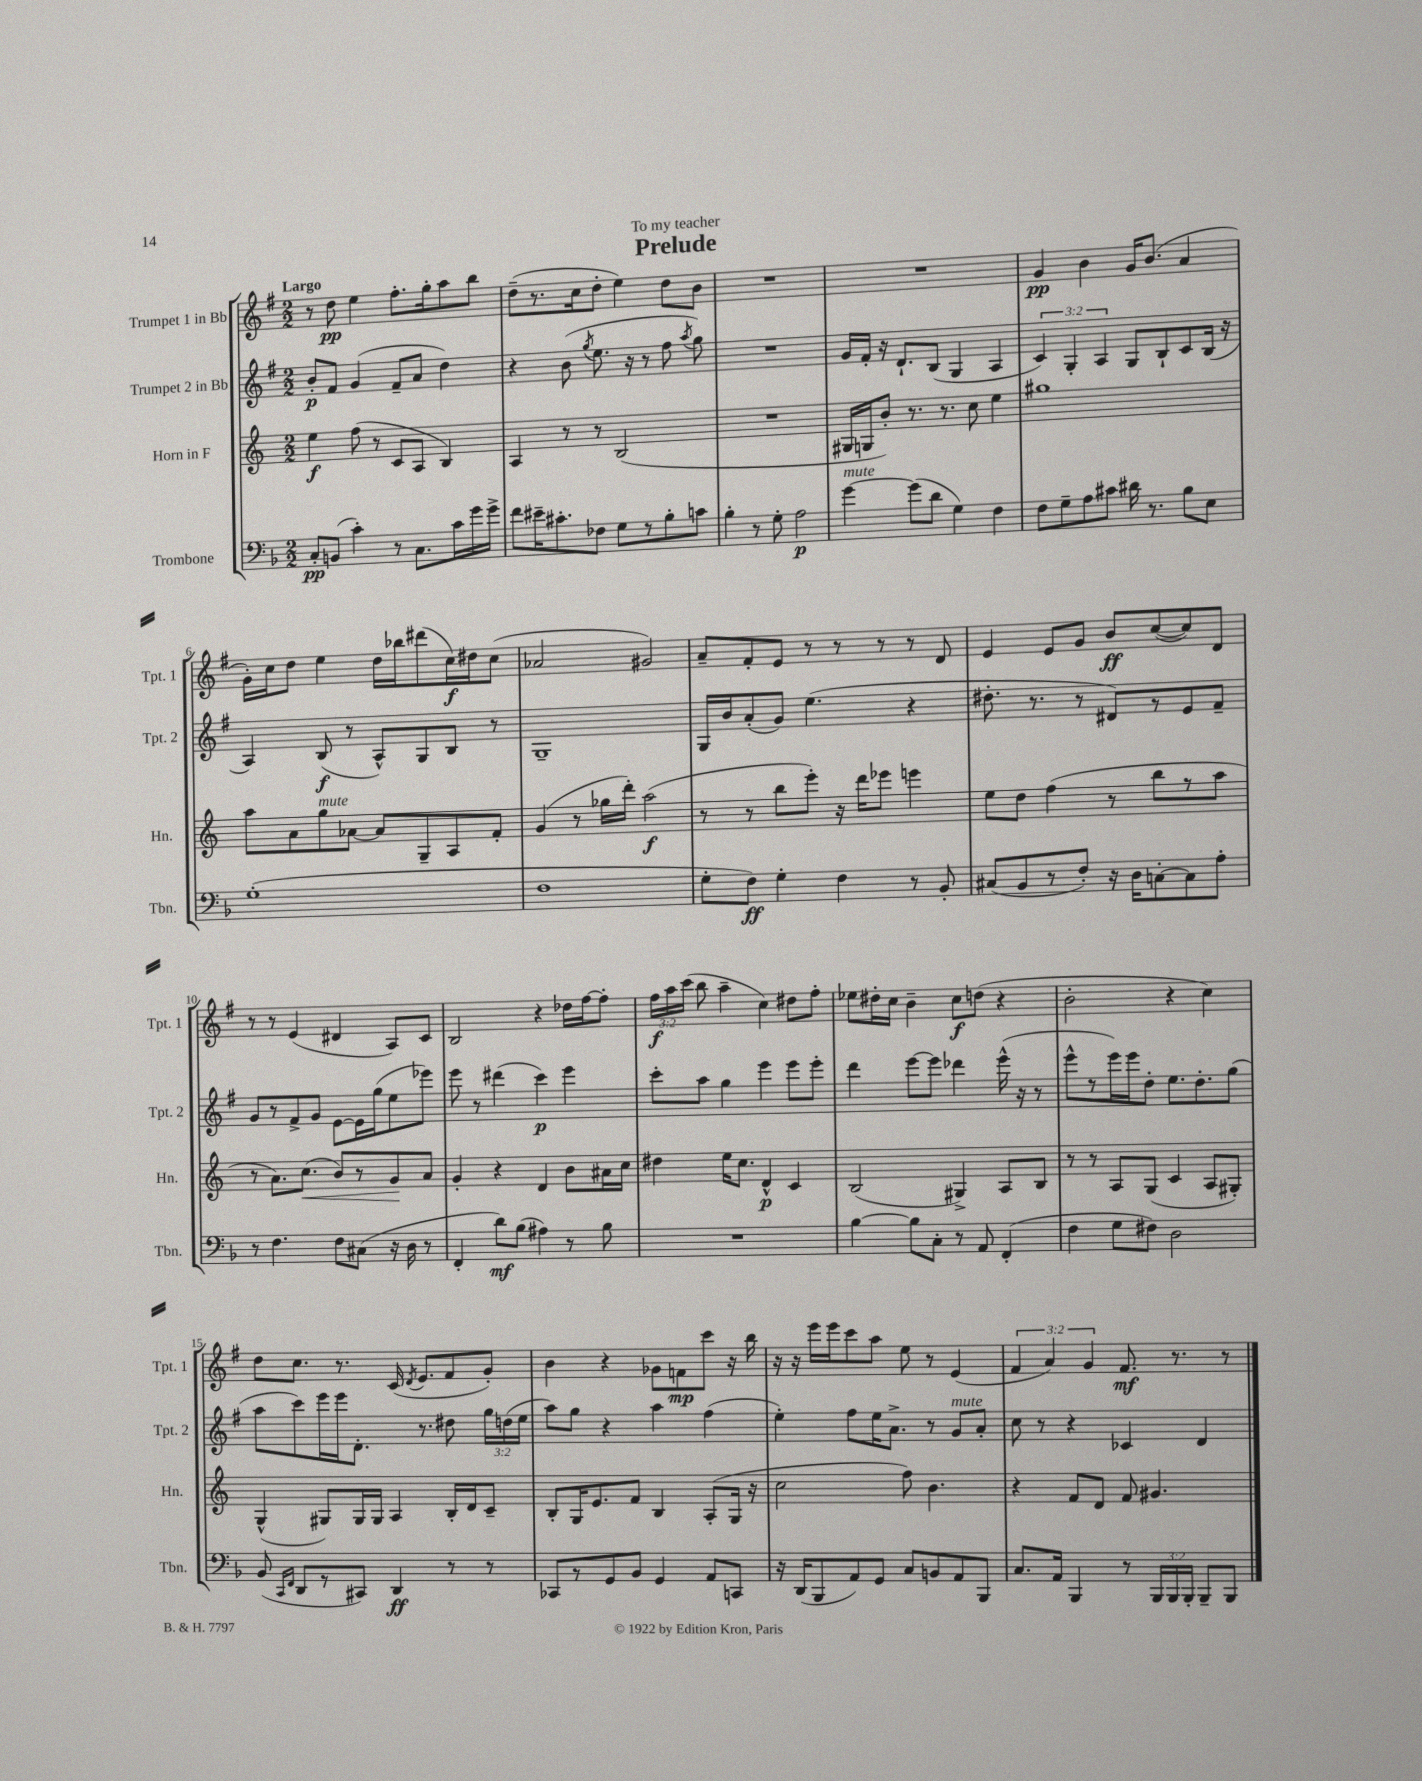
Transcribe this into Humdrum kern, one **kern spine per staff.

**kern	**dynam	**kern	**dynam	**kern	**dynam	**kern	**dynam
*part4	*part4	*part3	*part3	*part2	*part2	*part1	*part1
*staff4	*staff4	*staff3	*staff3	*staff2	*staff2	*staff1	*staff1
*I"Trombone	*	*I"Horn in F	*	*I"Trumpet 2 in Bb	*	*I"Trumpet 1 in Bb	*
*I'Tbn.	*	*I'Hn.	*	*I'Tpt. 2	*	*I'Tpt. 1	*
*clefF4	*	*clefG2	*	*clefG2	*	*clefG2	*
*k[b-]	*	*k[]	*	*k[f#]	*	*k[f#]	*
*M2/2	*	*M2/2	*	*M2/2	*	*M2/2	*
=1	=1	=1	=1	=1	=1	=1	=1
!	!	!	!	!	!	!LO:TX:a:B:t=Largo	!
8C'/L	pp	4ee\	f	8b'/L	p	8r	.
(8BBn/J	.	.	.	8f#/J	.	8dd\	pp
4c'\)	.	(8ff\	.	(4g/	.	4ee\	.
.	.	8r	.	.	.	.	.
8r	.	8c/L	.	8f#~/L	.	8.ff#'\L	.
8.C\L	.	8A/J	.	8a/J	.	.	.
.	.	.	.	.	.	16gg'\k	.
.	.	4B/)	.	4dd\)	.	8aa\	.
16c\L	.	.	.	.	.	.	.
16g\	.	.	.	.	.	8bb\J	.
16g^\JJ	.	.	.	.	.	.	.
=2	=2	=2	=2	=2	=2	=2	=2
8f\L	.	4A/	.	4r	.	(8dd~\L	.
16e#X~\K	.	.	.	.	.	8.r	.
8.c#X'\	.	.	.	.	.	.	.
.	.	8r	.	(8b\	.	.	.
.	.	.	.	.	.	16cc\k	.
.	.	.	.	8qgg/	.	.	.
8F-X\J	.	8r	.	8.ee\	.	8dd'\J	.
8G\L	.	(2B/	.	.	.	4ee\)	.
.	.	.	.	16r	.	.	.
8r	.	.	.	8r	.	.	.
8B-'\	.	.	.	8ff#\	.	8dd\L	.
.	.	.	.	8qaa/	.	.	.
8cn\J	.	.	.	8gg\)	.	8b\J	.
=3	=3	=3	=3	=3	=3	=3	=3
4B-'\	.	1r	.	1r	.	1r	.
8r	.	.	.	.	.	.	.
8G'\	.	.	.	.	.	.	.
2A\	p	.	.	.	.	.	.
=4	=4	=4	=4	=4	=4	=4	=4
!LO:TX:a:i:t=mute	!	!	!	!	!	!	!
[4g\	.	16G#X/LL	.	16g/LL	.	1r	.
.	.	16Gn/J	.	16f#'/JJ	.	.	.
.	.	8b'/J)	.	16r	.	.	.
.	.	.	.	8.d`/L	.	.	.
(8g\L]	.	8.r	.	.	.	.	.
8d\J	.	.	.	(8B/J	.	.	.
.	.	8.r	.	.	.	.	.
4G\)	.	.	.	4G/	.	.	.
.	.	8cc\	.	.	.	.	.
4F\	.	4ee\	.	4A/	.	.	.
=5	=5	=5	=5	=5	=5	=5	=5
8F\L	.	1gg#X	.	6c/)	.	4g/	pp
8G~\	.	.	.	.	.	.	.
.	.	.	.	6G'/	.	.	.
8A\	.	.	.	.	.	4b\	.
.	.	.	.	6A/	.	.	.
8c#X\J	.	.	.	.	.	.	.
16d#X\	.	.	.	8G/L	.	16g/KL	.
8.r	.	.	.	.	.	(8.b/J	.
.	.	.	.	8B`/	.	.	.
8B-\L	.	.	.	8c/	.	4a/	.
8E\J	.	.	.	(16B/Jk	.	.	.
.	.	.	.	16r	.	.	.
!!LO:LB:g=z
=6	=6	=6	=6	=6	=6	=6	=6
(1G'	.	8aa\L	.	4A/)	.	16g'\LL)	.
.	.	.	.	.	.	16cc\J	.
.	.	8a\	.	.	.	8dd\J	.
!	!	!LO:TX:a:i:t=mute	!	!	!	!	!
.	.	8gg\	.	(8B/	f	4ee\	.
.	.	[8a-X\J	.	8r	.	.	.
.	.	8a-/L]	.	8A^^/L)	.	16dd\LL	.
.	.	.	.	.	.	16bb-X\J	.
.	.	8G~/	.	8G/	.	(8ddd#X\	.
.	.	8A/	.	8B/J	.	16cc\L)	f
.	.	.	.	.	.	16dd#X\J	.
.	.	8f'/J	.	8r	.	(8cc\J	.
=7	=7	=7	=7	=7	=7	=7	=7
1F	.	(4g/	.	1G~	.	2a-X/	.
.	.	8r	.	.	.	.	.
.	.	16gg-X\LL	.	.	.	.	.
.	.	16ddd'\JJ)	.	.	.	.	.
.	.	(2aa\	f	.	.	2g#X/)	.
=8	=8	=8	=8	=8	=8	=8	=8
8G'\L	.	8r	.	16G/LL	.	8a~/L	.
.	.	.	.	16b/J	.	.	.
8F\J)	ff	8r	.	(8a'/	.	8f#'/	.
4G'\	.	8bb\L	.	8g/J)	.	8e/J	.
.	.	8eee'\J)	.	(4.ee\	.	8r	.
4F\	.	16r	.	.	.	8r	.
.	.	16ddd\KL	.	.	.	.	.
.	.	8eee-X\J	.	.	.	8r	.
8r	.	4eeen\	.	4r	.	8r	.
8BB-'/	.	.	.	.	.	8d/	.
=9	=9	=9	=9	=9	=9	=9	=9
(8C#X/L	.	8ee\L	.	8.dd#X'\	.	4e/	.
8BB-/	.	8dd\J	.	.	.	.	.
.	.	.	.	8.r	.	.	.
8r	.	(4ff\	.	.	.	8e/L	.
8F'/J)	.	.	.	8r	.	8g/J	.
16r	.	8r	.	8d#X/L)	.	8b/L	ff
16D\KL	.	.	.	.	.	.	.
[8Cn'\	.	8bb\L	.	8r	.	([8cc/	.
8C\]	.	8r	.	8e/	.	8cc/])	.
8A'\J	.	8aa\J	.	8f#~/J	.	8d/J	.
!!LO:LB:g=z
=10	=10	=10	=10	=10	=10	=10	=10
8r	.	8r	.	8g/L	.	8r	.
4.F\	.	8.a\L)	.	8r	.	8r	.
.	.	.	.	8f#^/	.	(4e/	.
!	!	!	!LO:HP:b	!	!	!	!
.	.	(8.cc\J	<	.	.	.	.
.	.	.	.	8g/J	.	.	.
8F\L	.	8b/L)	.	[8e\L	.	4d#X/	.
(8C#X\J	.	8r	.	16e\L]	.	.	.
.	.	.	.	(16gg\J	.	.	.
16r	.	8g/	.	8ee\	.	8A/L)	.
16D\	.	.	.	.	.	.	.
8r	.	8a/J	[	8eee-X\J)	.	8c/J	.
=11	=11	=11	=11	=11	=11	=11	=11
4FF'/	.	4g'/	.	8eee\	.	2B/	.
.	.	.	.	8r	.	.	.
8d\L)	mf	4r	.	(4ddd#X\	.	.	.
(8B-\J	.	.	.	.	.	.	.
4A#X\)	.	4d/	.	4ccc\)	p	4r	.
8r	.	8b\L	.	4eee\	.	16dd-X\LL	.
.	.	.	.	.	.	[16ff#\J	.
8B-\	.	16a#X\L	.	.	.	8ff#'\J]	.
.	.	16cc\JJ	.	.	.	.	.
=12	=12	=12	=12	=12	=12	=12	=12
1r	.	4dd#X\	.	8ccc'\L	.	24ff#\LL	f
.	.	.	.	.	.	24aa\	.
.	.	.	.	.	.	(24ccc\JJ	.
.	.	.	.	8aa\J	.	8bb\	.
.	.	16ee\KL	.	4gg\	.	4aa~\	.
.	.	8.cc\J	.	.	.	.	.
.	.	4d^^/	p	4eee\	.	4cc\)	.
.	.	4c/	.	8eee\L	.	8dd#X\L	.
.	.	.	.	8eee'\J	.	8ff#'\J	.
=13	=13	=13	=13	=13	=13	=13	=13
[4B-\	.	(2B/	.	4ddd\	.	8ee-X\L	.
.	.	.	.	.	.	16dd#X'\L	.
.	.	.	.	.	.	16cc\JJ	.
8B-\L]	.	.	.	[8eee\L	.	4b~\	.
8C'\J	.	.	.	8eee\J]	.	.	.
8r	.	4G#X^/)	.	4ddd-X\	.	8cc\L	f
8AA/	.	.	.	.	.	(8ddn\J	.
(4FF'/	.	8A/L	.	(16eee^^\	.	4r	.
.	.	.	.	16r	.	.	.
.	.	8B/J	.	8r	.	.	.
=14	=14	=14	=14	=14	=14	=14	=14
4F\	.	8r	.	8eee^^\L	.	2b'\	.
.	.	8r	.	8r	.	.	.
8G\L	.	8A/L	.	16eee\L)	.	.	.
.	.	.	.	16eee\J	.	.	.
8F#X\J)	.	(8G/J	.	8dd'\J	.	.	.
2D\	.	4c/	.	8.ee\L	.	4r	.
.	.	.	.	8.dd'\	.	.	.
.	.	8A/L	.	.	.	4cc\)	.
.	.	8G#X'/J)	.	(8gg\J	.	.	.
!!LO:LB:g=z
=15	=15	=15	=15	=15	=15	=15	=15
(8BB-/	.	(4G^^/	.	8aa\L	.	8dd\L	.
16qqCC/LL	.	.	.	.	.	.	.
16qqFF/JJ	.	.	.	.	.	.	.
8DD/L	.	.	.	8ccc\)	.	8.cc\J	.
8r	.	8G#X/L)	.	16eee\L	.	.	.
.	.	.	.	16eee\J	.	8.r	.
8CC#X/J)	.	16G#/L	.	8.d'\J	.	.	.
.	.	16G#/JJ	.	.	.	.	.
4DD/	ff	4A/	.	.	.	(16c/	.
.	.	.	.	.	.	8qd/	.
.	.	.	.	8.r	.	8.e/L	.
8r	.	16B'/LL	.	8dd#X\	.	8f#/	.
.	.	16d/J	.	.	.	.	.
8r	.	8c~/J	.	24gg\LL	.	8g'/J)	.
.	.	.	.	(24ddn\	.	.	.
.	.	.	.	24ee\JJ	.	.	.
=16	=16	=16	=16	=16	=16	=16	=16
8CC-X/L	.	8B'/L	.	8aa\L)	.	4b\	.
8r	.	16G/K	.	8gg\J	.	.	.
.	.	8.e/	.	.	.	.	.
8GG/	.	.	.	4r	.	4r	.
8BB-/J	.	8f/J	.	.	.	.	.
4GG/	.	4B/	.	4aa\	.	8g-X\L	.
.	.	.	.	.	.	8fn\	mp
8AA/L	.	(8A'/L	.	(4ff#\	.	8ccc\J	.
8CCn/J	.	16G/Jk	.	.	.	16r	.
.	.	16r	.	.	.	16bb\	.
=17	=17	=17	=17	=17	=17	=17	=17
16r	.	2cc\	.	4ee'\)	.	16r	.
(16DD/KL	.	.	.	.	.	16r	.
8BBB-/	.	.	.	.	.	16eee\LL	.
.	.	.	.	.	.	16eee\J	.
8AA/)	.	.	.	8ff#\L	.	8ccc\	.
8GG/J	.	.	.	16ee\K	.	8aa\J	.
.	.	.	.	8.a^\J	.	.	.
8C/L	.	8ff\)	.	.	.	8ee\	.
8BBn/	.	4.b\	.	8r	.	8r	.
!	!	!	!	!LO:TX:a:i:t=mute	!	!	!
8AA/	.	.	.	8g/L	.	(4e/	.
8BBB-/J	.	.	.	8a'/J	.	.	.
=18	=18	=18	=18	=18	=18	=18	=18
8.C/L	.	4r	.	8cc\	.	6f#/	.
.	.	.	.	8r	.	.	.
.	.	.	.	.	.	6a/)	.
16AA/Jk	.	.	.	.	.	.	.
4BBB-/	.	8f/L	.	4r	.	.	.
.	.	.	.	.	.	6g/	.
.	.	8d/J	.	.	.	.	.
8r	.	8f/	.	4c-X/	.	8.f#/	mf
24BBB-/LL	.	4.g#X/	.	.	.	.	.
24BBB-/	.	.	.	.	.	.	.
.	.	.	.	.	.	8.r	.
24BBB-'/JJ	.	.	.	.	.	.	.
8BBB-~/L	.	.	.	4d/	.	.	.
8BBB-/J	.	.	.	.	.	8r	.
==	==	==	==	==	==	==	==
*-	*-	*-	*-	*-	*-	*-	*-
